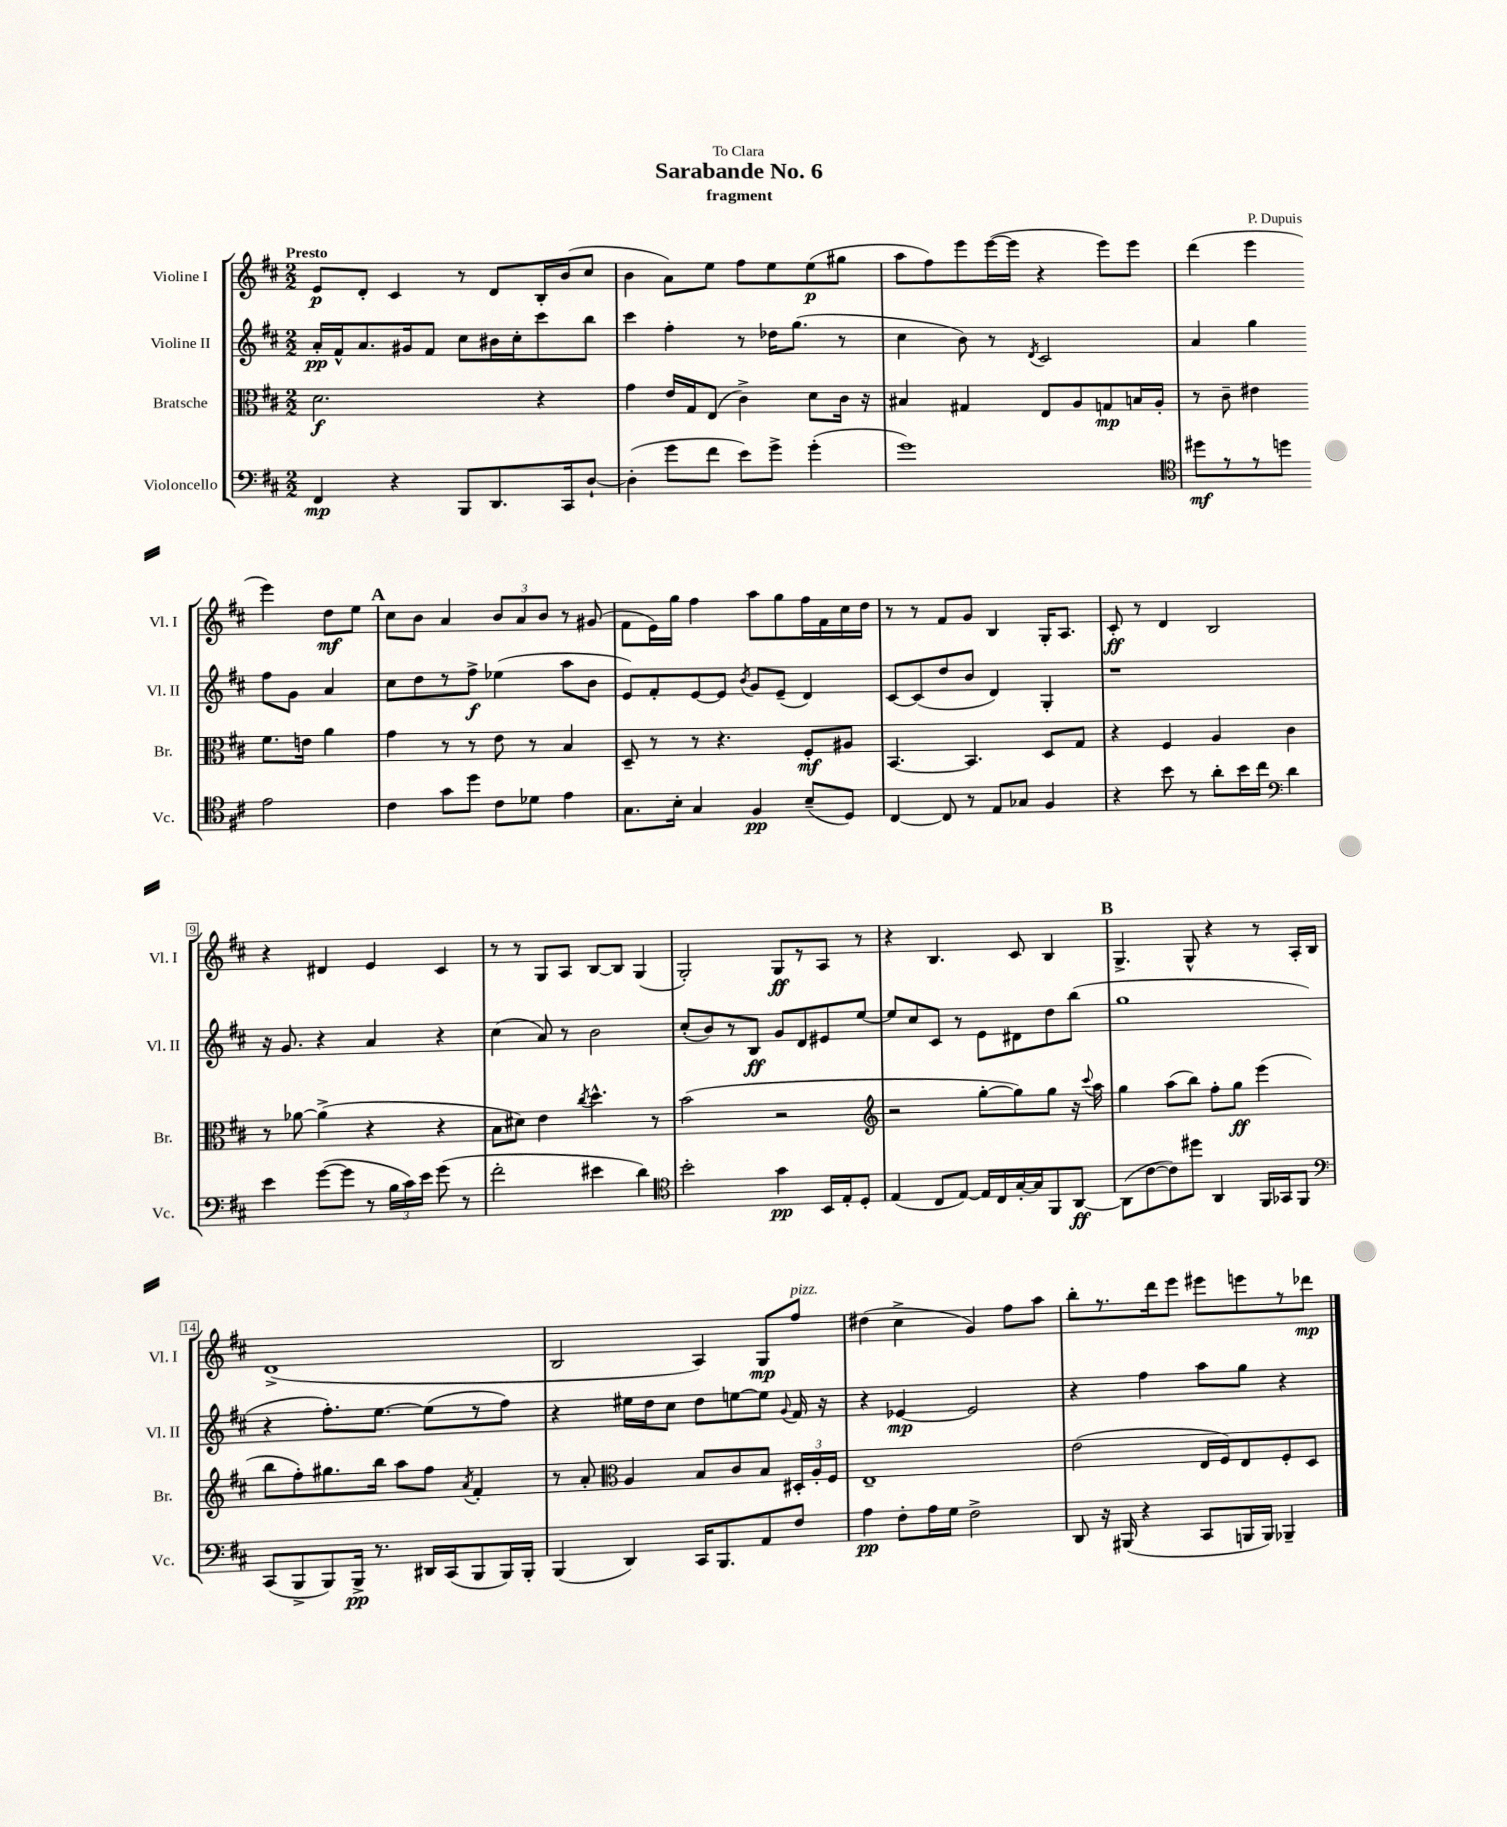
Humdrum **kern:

**kern	**kern	**kern	**kern
*staff4	*staff3	*staff2	*staff1
*clefF4	*clefC3	*clefG2	*clefG2
*k[f#c#]	*k[f#c#]	*k[f#c#]	*k[f#c#]
*M2/2	*M2/2	*M2/2	*M2/2
4FF#	2.d	16a'	8e
.	.	16f#^^	.
.	.	8.a	8d'
4r	.	.	4c#
.	.	16g#	.
.	.	8f#	.
8BBB	.	8cc#	8r
8.DD	.	16b#	8d
.	.	16cc#'	.
.	4r	8ccc#	16B'
16CC#	.	.	(16b
[8D`	.	8bb	8cc#
=	=	=	=
(4D']	4g	4ccc#	4b
8g	16e	4ff#'	8a)
.	16G	.	.
8f#	(8E	.	8ee
8e)	4c#^)	8r	8ff#
8g^	.	16dd-	8ee
.	.	(8.gg	.
(4g'	8d	.	(8ee
.	16c#	8r	8gg#
.	16r	.	.
=	=	=	=
1g)	4B#	4cc#	8aa
.	.	.	8ff#)
.	4G#	8b)	8eee
.	.	8r	([16eee
.	.	.	16eee]
.	.	8qd	.
.	8E	2c#	4r
.	8A	.	.
.	8G	.	8eee)
.	16B	.	8eee
.	16A'	.	.
=	=	=	=
*clefC4	*	*	*
8dd#	8r	4a	(4ddd
8r	8c#~	.	.
8r	4e#	4gg	4eee
8dd	.	.	.
2e	8.f#	8ff#	4eee)
.	.	8g	.
.	16e	.	.
.	4a	4a	8dd
.	.	.	8ee
=	=	=	=
4c#	4g	8cc#	8cc#
.	.	8dd	8b
8g	8r	8r	4a
8dd	8r	8ff#^	.
8c#	8e	(4ee-	12b
.	.	.	12a
8d-	8r	.	.
.	.	.	12b
4e	4B	8aa	8r
.	.	8b	(8g#
=	=	=	=
8.G	8D~	8e)	8f#
.	8r	8f#'	16e)
16B'	.	.	16gg
4G	8r	[8e	4ff#
.	4.r	8e]	.
.	.	8qb	.
4F#	.	8g	8aa
.	.	(8e~	8gg
(8B~	8F#'	4d)	16ff#
.	.	.	16f#
8D)	8A#	.	16cc#
.	.	.	16dd
=	=	=	=
[4C#	[4.BB	[8c#	8r
.	.	(8c#]	8r
8C#]	.	8dd	8f#
8r	4.BB]	8b	8g
8E	.	4d)	4B
8G-	.	.	.
4F#	8D	4G'	16G'
.	.	.	8.A
.	8G	.	.
=	=	=	=
4r	4r	1r	8c#'
.	.	.	8r
8b	4F#	.	4d
8r	.	.	.
8a'	4A	.	2B
16b	.	.	.
16cc#	.	.	.
*clefF4	*	*	*
4d	4c#	.	.
=	=	=	=
4e	8r	16r	4r
.	.	8.g	.
.	[8a-	.	.
([8g	(4a-^]	4r	4d#
8g]	.	.	.
8r	4r	4a	4e
24B	.	.	.
24c#)	.	.	.
24e	.	.	.
(8g	4r	4r	4c#
8r	.	.	.
=	=	=	=
2f#'	8B	(4cc#	8r
.	8d#)	.	8r
.	4e	8a)	8G
.	.	8r	8A
.	8qcc#	.	.
4e#	4.dd^^	2b	[8B
.	.	.	8B]
4d)	.	.	(4G
.	8r	.	.
=	=	=	=
*clefC4	*	*	*
2b'	(2b	(8cc#'	2G')
.	.	8b)	.
.	.	8r	.
.	.	8B	.
4g	2r	8g	8G
.	.	8d	8r
16BB	.	8e#	8A
16E'	.	.	.
8D'	.	[8ee	8r
=	=	=	=
*	*clefG2	*	*
(4E	2r	8ee]	4r
.	.	8cc#	.
8C#	.	8c#	4.B
[8E)	.	8r	.
16E]	[8gg'	8e	.
16C#	.	.	.
[16G'	8gg])	8d#	8c#
16G]	.	.	.
8FF#	8gg	8dd	4B
[8AA	16r	(8bb	.
.	8qqccc#	.	.
.	16aa	.	.
=	=	=	=
(8AA]	4gg	1gg	4.G^
[8c#	.	.	.
8c#])	(8aa	.	.
8dd#	8bb)	.	8G^^
4AA	8ff#'	.	4r
.	8gg	.	.
16FF#	(4eee	.	8r
16GG-	.	.	.
8FF#	.	.	16A'
.	.	.	16B
=	=	=	=
*clefF4	*	*	*
(8CC#	8bb	4r	(1d^
8BBB^	8ff#')	.	.
8BBB)	8.gg#	8.ff#')	.
16BBB^	.	.	.
8.r	16bb	[8.ee	.
.	8aa	.	.
16DD#	8ff#	(8ee]	.
(16CC#	.	.	.
.	8qa	.	.
8BBB	4f#'	8r	.
16BBB)	.	8ff#)	.
16BBB'	.	.	.
=	=	=	=
(4BBB	8r	4r	2B
.	8a'	.	.
*	*clefC3	*	*
4DD)	4A	16ee#	.
.	.	16dd	.
.	.	8cc#	.
16CC#	8B	8dd	4A)
8.BBB	.	.	.
.	8c#	[8ee	.
8AA	8B	8ee]	8G
.	.	8qqg	.
8F#	24D#'	16f#	8ff#
.	24A'	.	.
.	.	16r	.
.	24F#	.	.
=	=	=	=
4A	1E~	4r	(4dd#
8F#'	.	[4e-	4cc#^
16A	.	.	.
16G	.	.	.
2F#^	.	2e-]	4g)
.	.	.	8ff#
.	.	.	8aa
=	=	=	=
8DD	(2e	4r	8bb'
16r	.	.	8.r
(16BBB#	.	.	.
4r	.	4ff#	.
.	.	.	16ddd
.	.	.	8eee
8CC#	16E	8aa	8eee#
.	16F#)	.	.
16BBB	8E	8gg	8eee
16BBB)	.	.	.
4BBB-~	8F#'	4r	8r
.	8D	.	8ddd-
==	==	==	==
*-	*-	*-	*-
